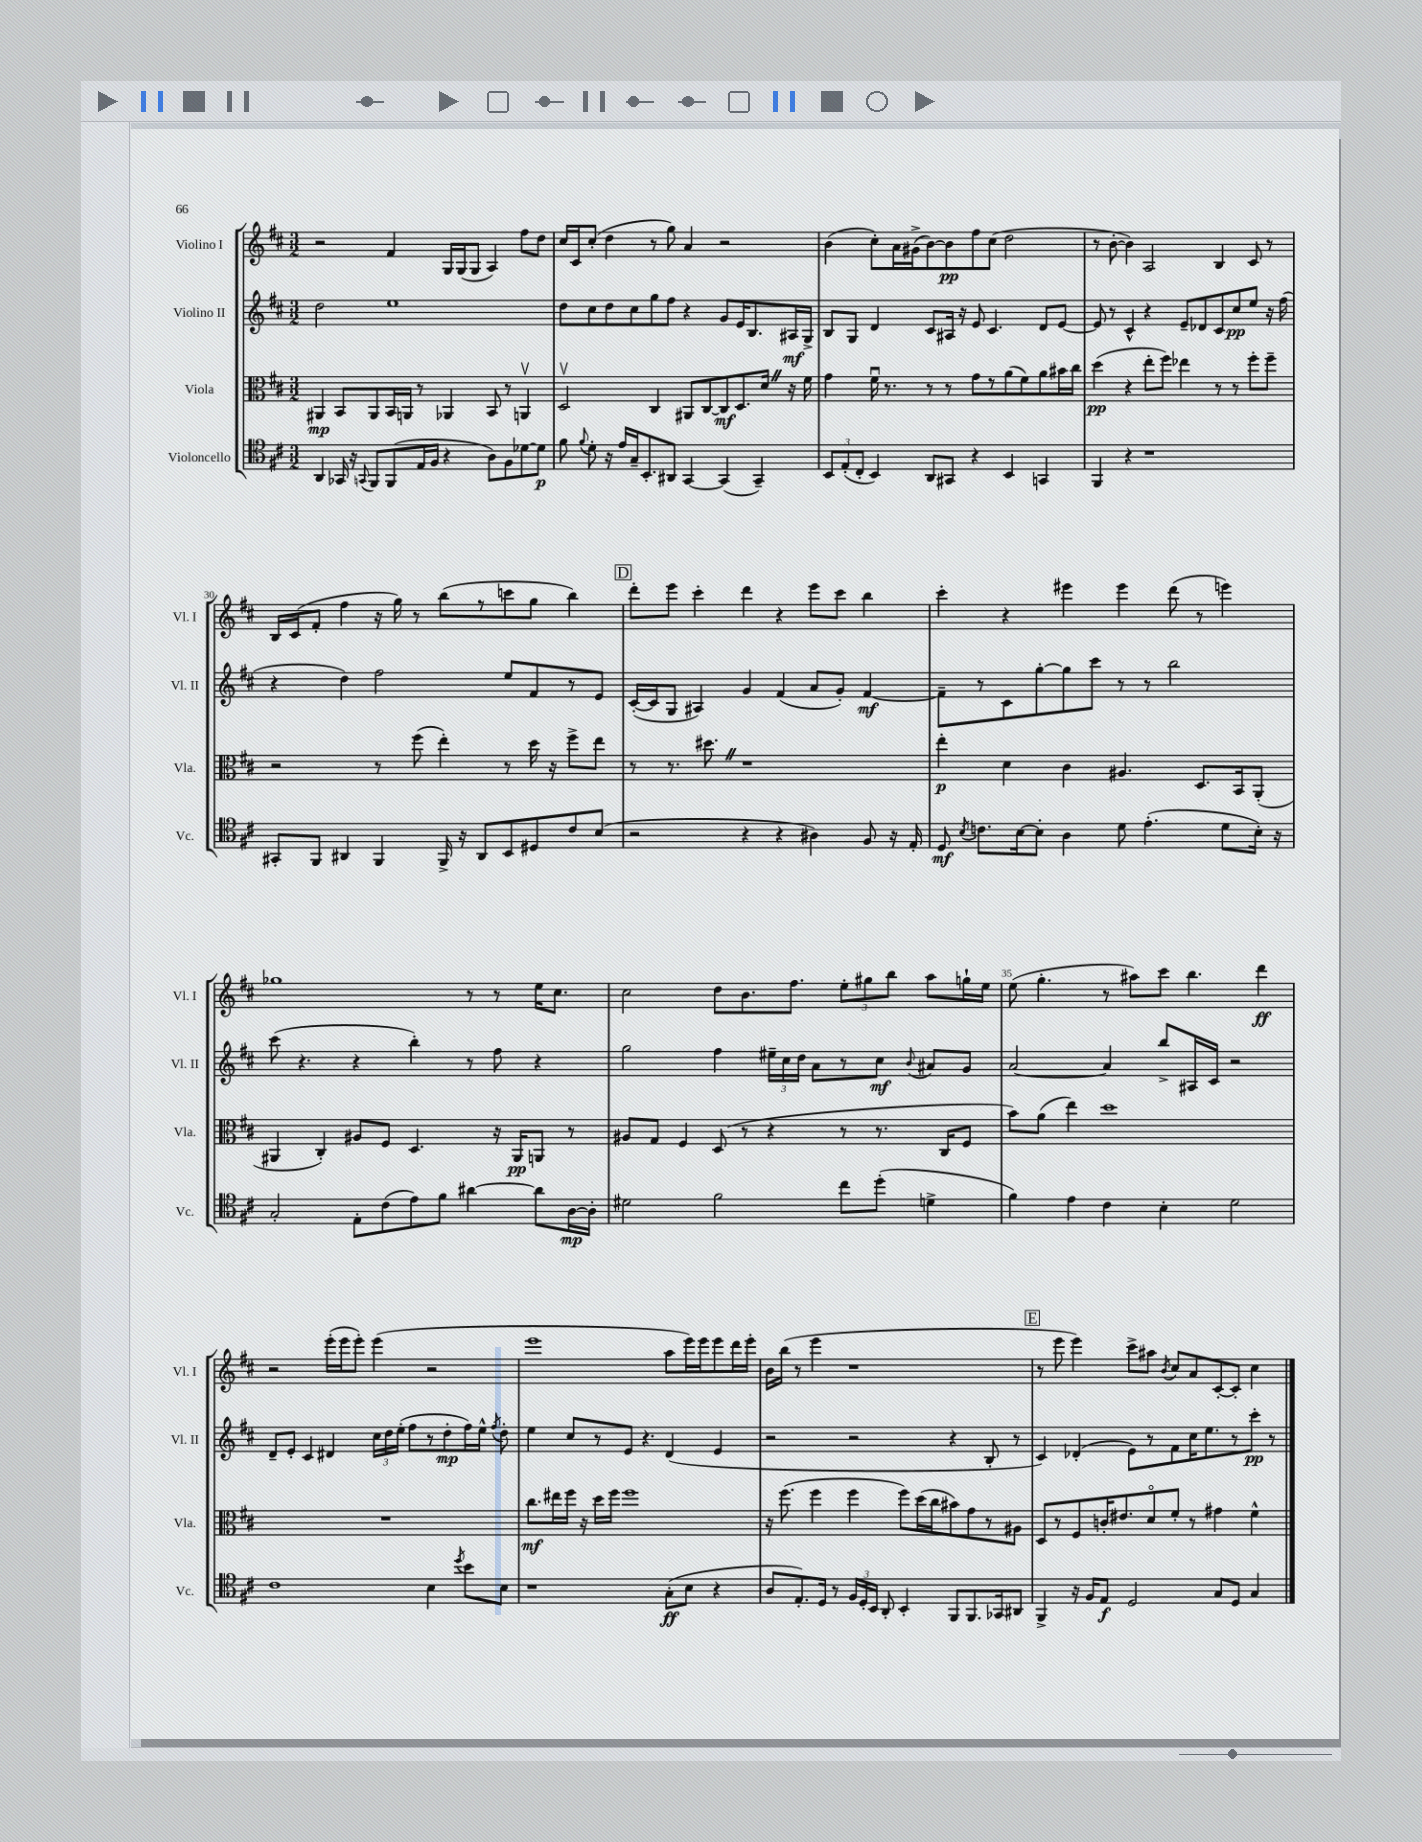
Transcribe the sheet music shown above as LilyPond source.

<<
\new StaffGroup <<
\new Staff = "s0" \with { instrumentName = "Violino I" shortInstrumentName = "Vl. I" } {
    \clef treble \key d \major \numericTimeSignature \time 3/2
    \autoBeamOff r2 fis'4 g16[ g16( g8] a4) fis''8[ d''8] |
    cis''16[ cis'16 cis''8]-.( d''4 r8 g''8) a'4 r2 |
    b'4( cis''8[-.) a'16 gis'16->( b'8~) b'8\pp fis''8 cis''8]( d''2 |
    r8 b'8~-. b'4) a2 b4 cis'8 r8 |
    b16[ cis'16( fis'8]-. fis''4 r16 g''16) r8 b''8[( r8 c'''8 g''8] b''4) |
    \mark \markup { \box "D" } d'''8[-. e'''8] cis'''4-. d'''4 r4 e'''8[ cis'''8] b''4 |
    cis'''4-. r4 eis'''4 eis'''4 d'''8( r8 e'''4) |
    ges''1 r8 r8 e''16[ cis''8.] |
    cis''2 d''8[ b'8. fis''8.] \tuplet 3/2 { e''8[-. gis''8 b''8] } a''8[ g''16-! e''16] |
    e''8( g''4.-. r8 ais''8[) cis'''8] b''4. d'''4\ff |
    r2 e'''16[-.( e'''16 e'''8]-.) e'''4( r2 |
    e'''1 a''8[ e'''16) e'''16 e'''8 d'''16 e'''16]-. |
    b'16[ b''16]( r8 e'''4 r1 |
    \mark \markup { \box "E" } r8 e'''8 e'''4) cis'''8[-> ais''8] \acciaccatura { b'8 } cis''8[ a'8 cis'8~-. cis'8]-. cis''4 \bar "|." |
}
\new Staff = "s1" \with { instrumentName = "Violino II" shortInstrumentName = "Vl. II" } {
    \clef treble \key d \major \numericTimeSignature \time 3/2
    \autoBeamOff d''2 e''1 |
    d''8[ cis''8 d''8 cis''8 g''8 fis''8] r4 g'8[ e'16 b8. ais16\mf g16]-> |
    b8[ g8] d'4 cis'8[ ais16] r16 e'8 cis'4. d'8[ e'8]~ |
    e'8 r8 cis'4-^ r4 e'8[-- des'8 cis'8 cis''8\pp e''8] r16 fis''16( |
    r4 d''4) fis''2 e''8[ fis'8 r8 e'8] |
    \mark \markup { \box "D" } cis'16[~-.( cis'16 g8] ais4) g'4 fis'4( a'8[ g'8]-.) fis'4~\mf |
    fis'8[-- r8 cis'8 g''8~-. g''8 cis'''8] r8 r8 b''2 |
    cis'''8( r4. r4 b''4-.) r8 fis''8 r4 |
    g''2 fis''4 \tuplet 3/2 { eis''16[-- cis''16 d''16] } a'8[ r8 cis''8]\mf \appoggiatura { b'8 } ais'8[ g'8] |
    a'2~ a'4 b''8[-> ais16 cis'16] r2 |
    d'8[-- e'8]-. cis'4 dis'4 \tuplet 3/2 { cis''16[ d''16 e''16]-.( } fis''8[ r8 d''8-.\mp fis''16) e''16]-^ \acciaccatura { fis''8 } d''8-. |
    e''4 cis''8[ r8 e'8] r4. d'4( e'4 |
    r2 r2 r4 b8-. r8 |
    \mark \markup { \box "E" } cis'4) des'4-.( e'8[) r8 fis'8 cis''16 e''8. r8 cis'''8]-.\pp r8 \bar "|." |
}
\new Staff = "s2" \with { instrumentName = "Viola" shortInstrumentName = "Vla." } {
    \clef alto \key d \major \numericTimeSignature \time 3/2
    \autoBeamOff ais,4\mp b,8[ ais,8 b,16 a,16] r8 aes,4 b,8 r8 a,4\upbow |
    d2\upbow cis4 ais,8[ cis8~ cis8\mf d8. d'16] \once \override BreathingSign.text = \markup { \musicglyph "scripts.caesura.straight" } \breathe r16 fis'16 |
    g'4 fis'16\downbow r8. r8 r8 g'8[ r8 a'8( fis'8) a'8 bis'16 cis''16] |
    d''4\pp( r4 e''8[-. fis''8]) ees''4 r8 r8 fis''8[-. fis''8]-- |
    r2 r8 fis''8( e''4-.) r8 d''16 r16 fis''8[-> e''8] |
    \mark \markup { \box "D" } r8 r8. dis''8. \once \override BreathingSign.text = \markup { \musicglyph "scripts.caesura.straight" } \breathe r1 |
    e''4-.\p d'4 cis'4 ais4. d8.[ b,16 a,8]-.( |
    ais,4 cis4-.) ais8[ fis8] d4. r16 ais,16[\pp a,8] r8 |
    ais8[ g8] fis4 d8( r8 r4 r8 r8. cis16[ fis8] |
    b'8[) a'8]( e''4) d''1 |
    R1. |
    cis''8.[\mf eis''16 fis''16] r16 d''16[ fis''16] fis''1 |
    r16 fis''8.( fis''4 fis''4 fis''8[) d''16( cis''16 bis'8) g'8 r8 ais8] |
    \mark \markup { \box "E" } d8[ r8 fis8 c'16-. eis'8. d'8\flageolet fis'8]-. r8 gis'4 fis'4-^ \bar "|." |
}
\new Staff = "s3" \with { instrumentName = "Violoncello" shortInstrumentName = "Vc." } {
    \clef tenor \key d \major \numericTimeSignature \time 3/2
    \autoBeamOff a,4 ges,16 r16 \appoggiatura { g,8 } fis,8[ fis,8( e16 fis16] r4 a8[) fis8 des'8~ des'8]\p |
    fis'8 \appoggiatura { fis'8 } d'8-. r16 e'16[ g16-- b,8.-. ais,8] g,4~ g,4( g,4--) |
    \tuplet 3/2 { b,8[ e8-.( cis8]-. } b,4) a,8[ gis,8] r4 b,4 g,4 |
    fis,4 r4 r1 |
    gis,8[-. fis,8] ais,4 fis,4 fis,16-> r16 ais,8[ b,8 dis8 cis'8 b8]( |
    \mark \markup { \box "D" } r2 r4 r4 ais4) fis8 r16 e16-. |
    d8\mf \acciaccatura { b8 } c'8.[ b16~ b8]-. a4 d'8 e'4.-.( d'8[ b16]-.) r16 |
    g2-. e8[-. cis'8( e'8) fis'8] ais'4~ ais'8[ a16~\mp a16]-. |
    dis'2 fis'2 cis''8[ d''8]-.( d'4-> |
    fis'4) e'4 cis'4 b4-. d'2 |
    cis'1 b4 \acciaccatura { d''8 } b'8[ b8] |
    r1 g8[-.\ff( b8] r4 |
    a8[ e8.-.) d16] r8 \tuplet 3/2 { fis16[ d16-. b,16] } a,8-. b,4-. fis,8[ fis,8. ges,16 ais,8] |
    \mark \markup { \box "E" } fis,4-> r16 fis16[ e8]\f d2 g8[ d8] g4 \bar "|." |
}
>>
>>
\layout { \context { \Score currentBarNumber = #26 \override BarNumber.break-visibility = ##(#f #t #t) barNumberVisibility = #(every-nth-bar-number-visible 5) } }
